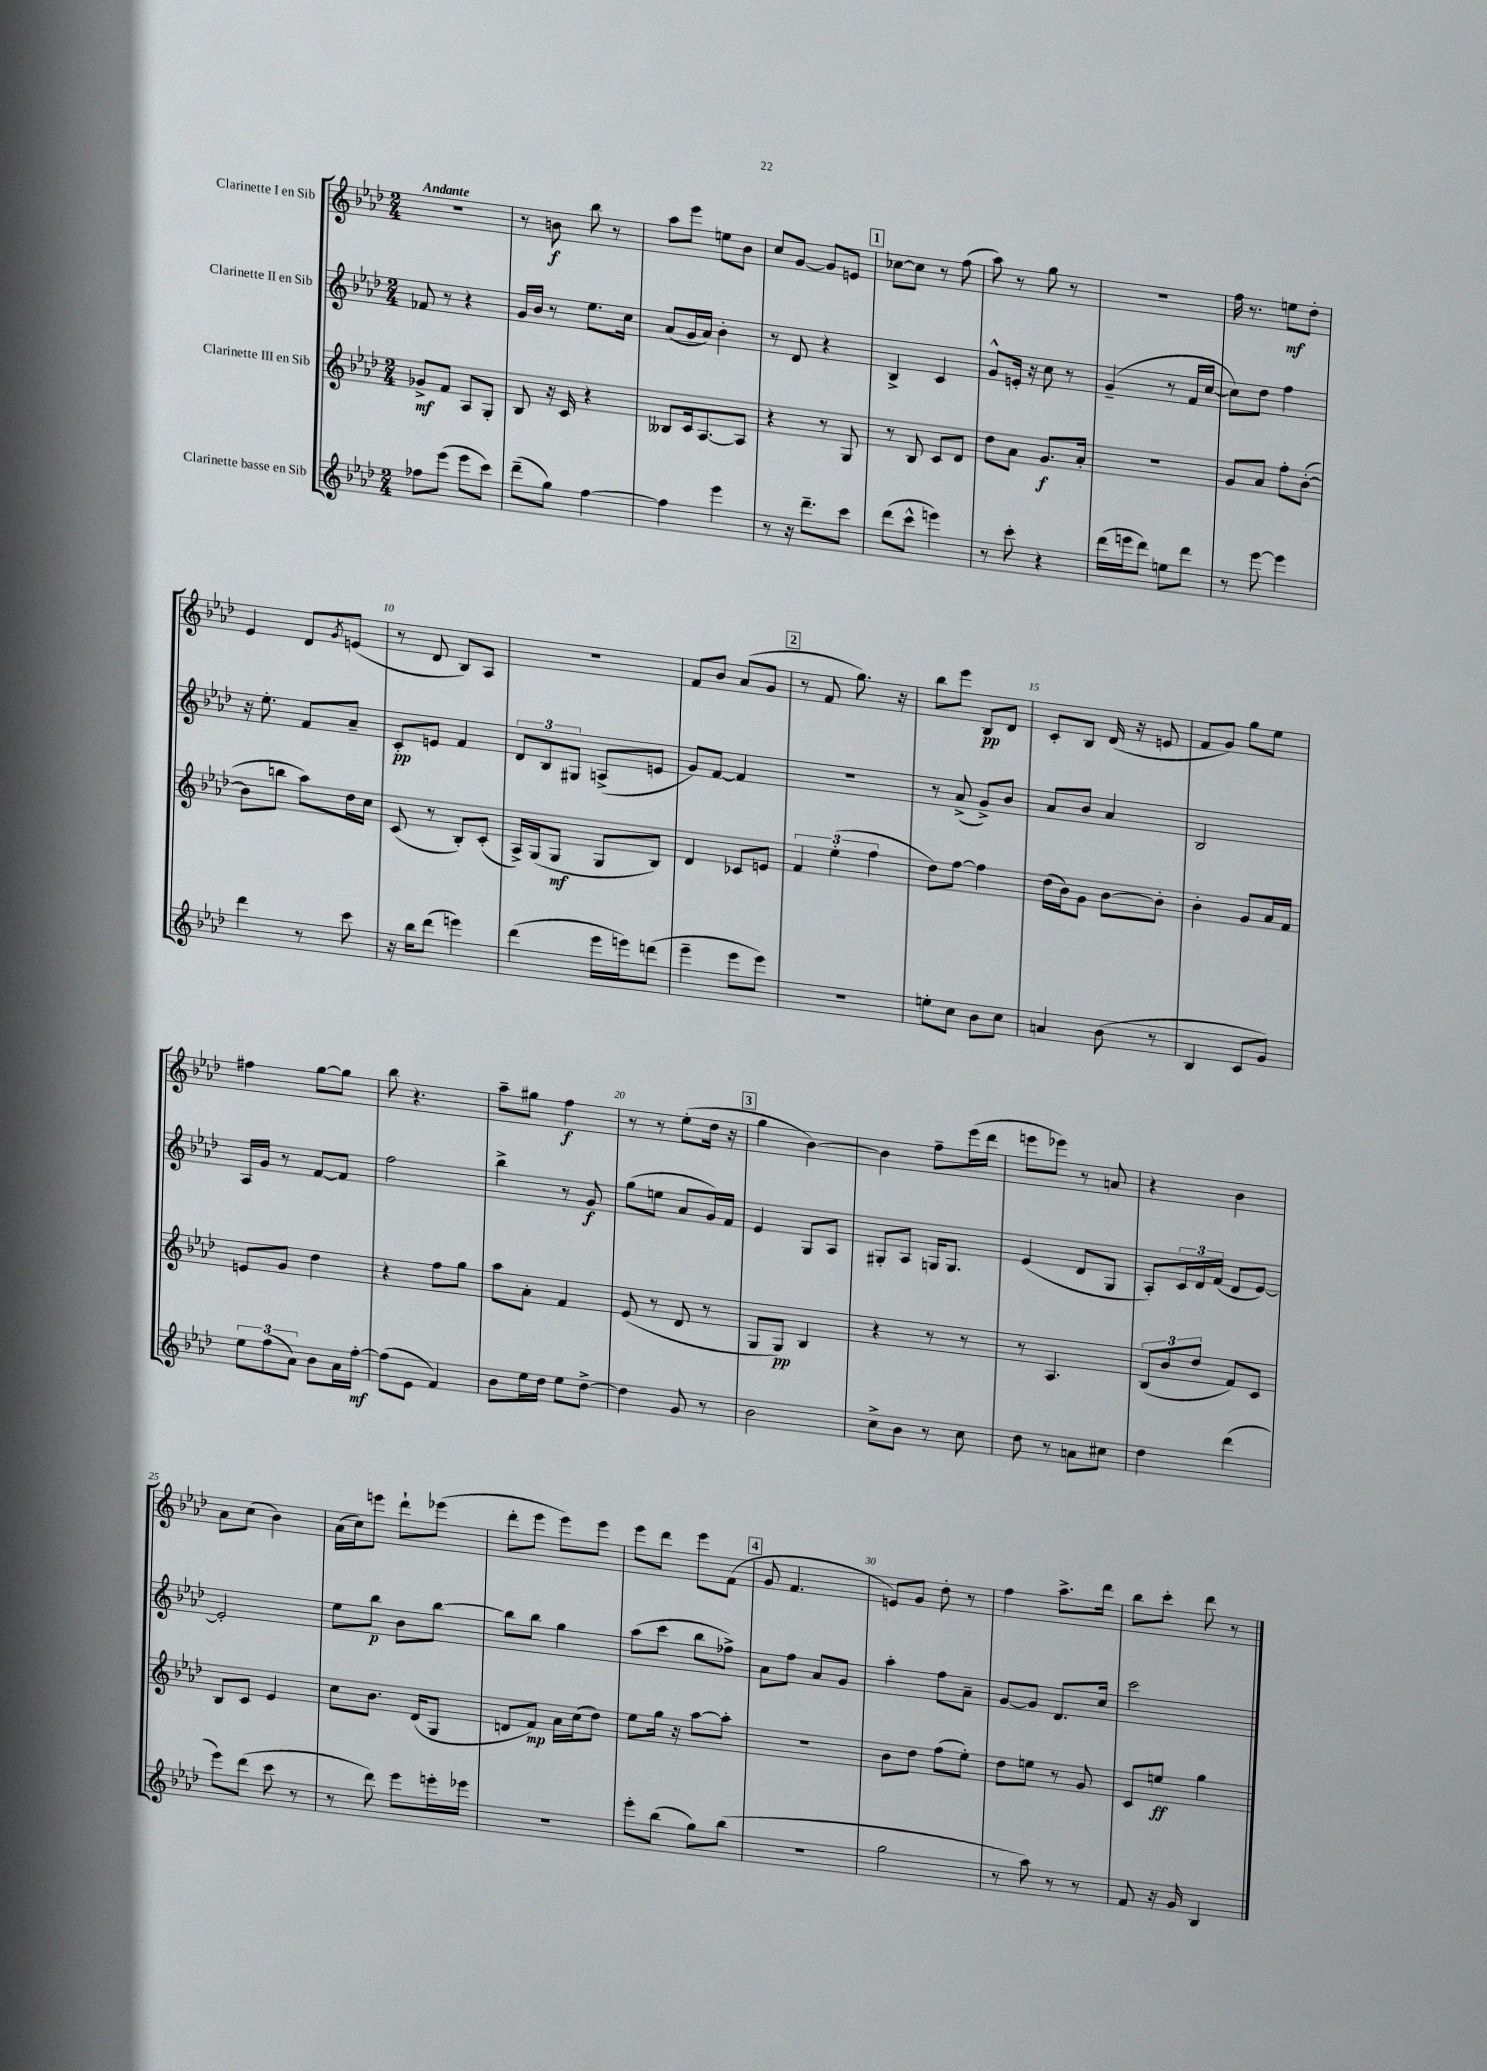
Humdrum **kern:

**kern	**kern	**kern	**kern
*staff4	*staff3	*staff2	*staff1
*clefG2	*clefG2	*clefG2	*clefG2
*k[b-e-a-d-]	*k[b-e-a-d-]	*k[b-e-a-d-]	*k[b-e-a-d-]
*M2/4	*M2/4	*M2/4	*M2/4
8ff-\L	8g-^/L	8f-/	2r
(8eee-\J	8f/J	8r	.
8eee-\L	8A-/L	4r	.
8ccc\J)	8G'/J	.	.
=	=	=	=
(8ddd-~\L	8B-/	16g/LL	8r
.	.	16b-/JJ	.
8gg\J)	16r	8r	8b\
.	16c/	.	.
[4ff\	4r	8.ee-\L	8bb-\
.	.	.	8r
.	.	16cc\Jk	.
=	=	=	=
4ff\]	8B--/L	(8a-/L	8aa-\L
.	16c/k	16g/L	8eee-\J
.	[8.A-/	16a-/JJ)	.
4eee-\	.	4b-'\	8ee\L
.	8A-/]J	.	8b-\J
=	=	=	=
8r	4r	8r	8cc/L
16r	.	8d-/	[8g/J
8.ddd-~\L	.	.	.
.	8r	4r	8g/]L
8ccc\J	8G/	.	8e/J
=	=	=	=
(8ddd-\L	8r	4B-^/	[8cc-\L
8ccc^^\J	8B-/	.	8cc-\]J
4eee\)	8c/L	4c/	8r
.	8d-/J	.	(8ff\
=	=	=	=
8r	8dd-\L	8g^^/L	8aa-\)
8ccc'\	8a-\J	16e'/Jk	8r
.	.	16r	.
4r	8.g/L	8cc\	8gg\
.	.	8r	8r
.	16a-'/Jk	.	.
=	=	=	=
(16ddd-\LL	2r	(4g~/	2r
16eee\J	.	.	.
8ddd-\J)	.	.	.
8ee\L	.	8r	.
8ddd-\J	.	16f/LL	.
.	.	[16cc/JJ	.
=	=	=	=
8r	8g/L	8cc\]L)	16ff\
.	.	.	8.r
[8eee-\	8a-/J	8dd-\J	.
4eee-\]	8ff'\L	4ff\	8ee\L
.	([8b-'\J	.	8dd-'\J
=	=	=	=
4ddd-\	8b-\]L	16r	4e-/
.	.	8.ee-'\	.
.	8bb\J	.	.
8r	8aa-\L)	8f/L	8d-/L
.	.	.	8qg/
8ccc\	16dd-\L	8a-~/J	(8e/J
.	16cc\JJ	.	.
=	=	=	=
16r	(8c/	8c'/L	8r
16bb-\LK	.	.	.
(8ddd-\J	8r	8e/J	8d-/
4eee\)	8B-'/L)	4f/	8B-/L)
.	(8c'/J	.	8A-/J
=	=	=	=
(4ddd-\	16A-^/LL)	12d-/L	2r
.	(16G/J	.	.
.	.	12B-/	.
.	8G/J	.	.
.	.	12G#/J	.
16eee-\LL	8G/L	(8A^/L	.
16eee\J)	.	.	.
(8ddd\J	8B-/J)	8e/J	.
=	=	=	=
4eee-~\	4d-/	8g/L)	8f/L
.	.	[8f/J	8b-/J
8eee-\L	8c-/L	4f/]	(8a-/L
8eee-\J)	8e/J	.	8g/J
=	=	=	=
2r	6f/	2r	8r
.	.	.	8f/
.	(6ee-'\	.	.
.	.	.	8.gg\)
.	6ff\	.	.
.	.	.	16r
=	=	=	=
8ee'\L	8dd-\L)	8r	8bb-\L
8cc\J	[8ff\J	(8a-^/	8eee-\J
8b-\L	4ff\]	8g^/L)	8B-/L
8cc\J	.	8b-/J	8d-/J
=	=	=	=
4a/	(16dd-\LL	8a-/L	8c'/L
.	16b-\J)	.	.
.	8g\J	8b-/J	8B-/J
(8b-\	[8b-\L	4a-/	(16d-/
.	.	.	16r
8r	8b-'\]J	.	8e/
=	=	=	=
4B-/	4b-'\	2B-/	8f/L
.	.	.	8g/J)
8c/L	8g/L	.	8gg\L
8g/J)	16a-/L	.	8ee-\J
.	16f/JJ	.	.
=	=	=	=
12ee-\L	8e/L	16A-/LL	4ff#\
.	.	16g/JJ	.
(12ff\	.	.	.
.	8g/J	8r	.
12a-\J)	.	.	.
8b-\L	4dd-\	[8f/L	[8gg\L
16a-\L	.	8f/]J	8gg\]J
[16ff'\JJ	.	.	.
=	=	=	=
(8ff\]L	4r	2ff\	8bb-\
8e-\J	.	.	4.r
4f/)	8ff\L	.	.
.	8gg\J	.	.
=	=	=	=
8b-\L	8aa-\L	4bb-^\	8aa-~\L
16ee-\L	8a-'\J	.	8gg#\J
16dd-\JJ	.	.	.
8ee-\L	4f/	8r	4ff\
[8dd-^\J	.	8g/	.
=	=	=	=
4dd-\]	(8e-/	(8gg\L	8r
.	8r	8ee\J	8r
8g/	8d-/	8a-/L	(8ee-'\L
8r	8r	16g/L)	16dd-\Jk
.	.	16f/JJ	16r
=	=	=	=
2b-\	8G/L	4e-/	4gg\
.	8G/J)	.	.
.	4B-/	8G/L	[4b-\)
.	.	8A-/J	.
=	=	=	=
8cc^\L	4r	8G#'/L	4b-\]
8b-\J	.	8A-/J	.
8r	8r	16G/LK	8ff~\L
.	.	8.G/J	.
8cc\	8r	.	(16eee-\L
.	.	.	16ddd-\JJ
=	=	=	=
8dd-\	8r	(4e-/	8eee\L
8r	4.A-/	.	8eee-\J)
8a\L	.	8d-/L	8r
8cc#\J	.	8G/J	8a/
=	=	=	=
4dd-\	(12B-/L	8A-'/L)	4r
.	12b-/	.	.
.	.	24c/L	.
.	12dd-/J	24d-/	.
.	.	(24f/JJ	.
(4ddd-\	8f/L)	8d-/L	4b-\
.	8c/J	[8e-/J)	.
=	=	=	=
8eee-\L)	8B-/L	2e-'/]	8a-\L
(8ddd-\J	8c/J	.	(8cc\J
8ccc\	4e-/	.	4b-\)
8r	.	.	.
=	=	=	=
8r	8cc\L	8ee-\L	(16a-\LL
.	.	.	16cc\J)
8ddd-\)	8.b-\J	8bb-\J	8eee\J
8eee-\L	.	8b-\L	8ddd-`\L
.	(16d-/LK	.	.
16eee'\L	8G/J	[8bb-\J	(8eee-\J
16eee-\JJ	.	.	.
=	=	=	=
2r	8d/L	8bb-\]L	8ddd-'\L
.	8f/J)	8bb-\J	8eee-\J
.	16a-\LL	4gg\	8eee-\L)
.	(16cc\J	.	.
.	8dd-\J)	.	8eee-\J
=	=	=	=
8eee-'\L	8ee-\L	(8aa-\L	8eee-\L
(8bb-\J	16gg\Jk	8ccc\J	8ddd-\J
.	16r	.	.
8gg\L)	[8aa-\L	8bb-\L	8eee-\L
(8bb-\J	8aa-'\]J	8ff-^\J)	(8f\J
=	=	=	=
2r	2r	8a-\L	8g/
.	.	8ff\J	4.f/
.	.	8a-/L	.
.	.	8g/J	.
=	=	=	=
2gg\	8b-\L	4aa-'\	8e/L)
.	8dd-\J	.	8g/J
.	(8ff\L	8ff\L	8dd-'\
.	8ee-'\J)	8a-~\J	8r
=	=	=	=
8r	8dd-\L	[8g/L	4ff\
8aa-\)	8ee\J	8g/]J	.
8r	8r	8.d-/L	8.aa-^\L
8r	8g/	.	.
.	.	16cc/Jk	16ddd-\Jk
=	=	=	=
8f/	8c/L	2ccc\	8bb-\L
16r	8ee/J	.	8ccc'\J
16g/	.	.	.
4B-/	4gg\	.	8ddd-\
.	.	.	8r
==	==	==	==
*-	*-	*-	*-
